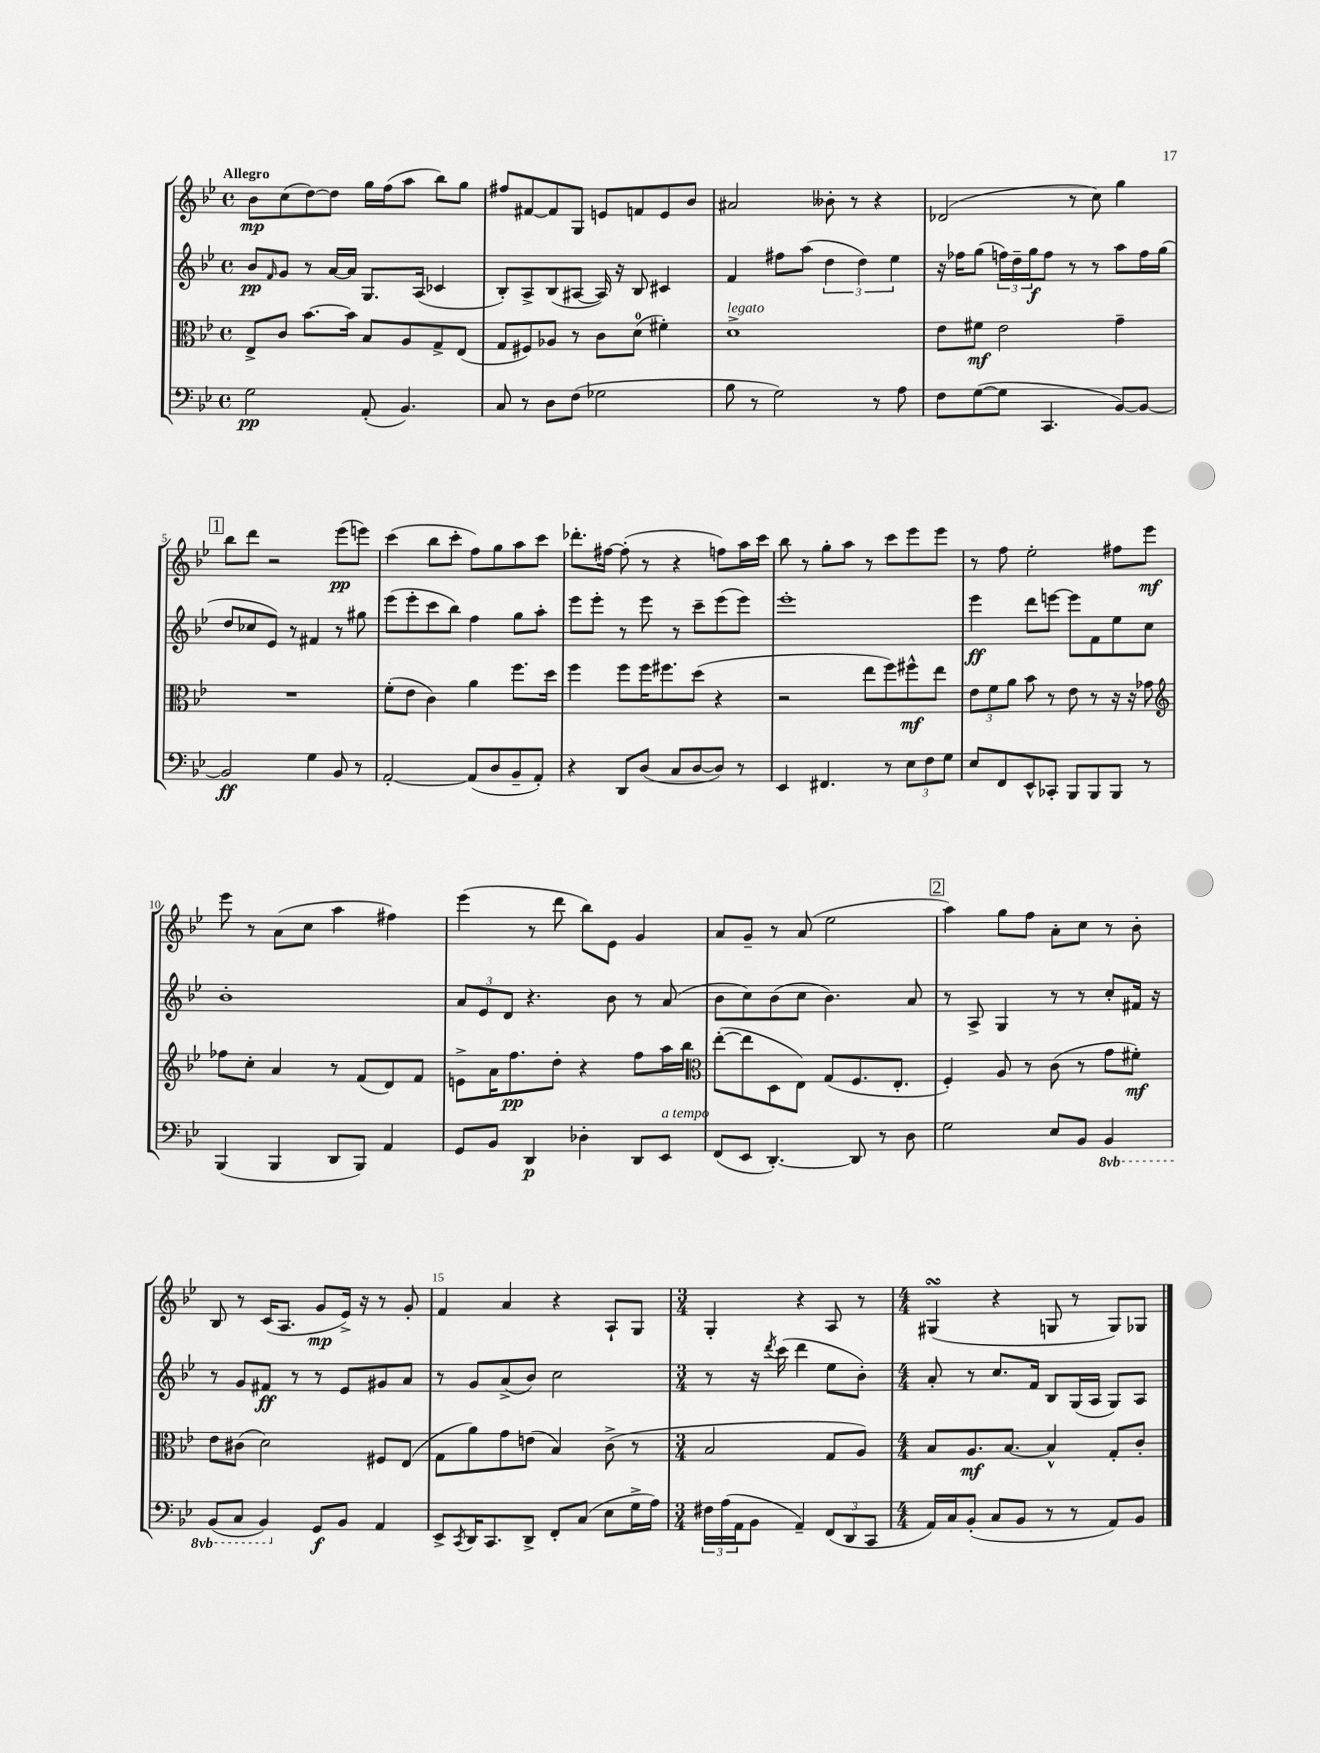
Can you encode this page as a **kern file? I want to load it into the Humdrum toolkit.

**kern	**dynam	**kern	**dynam	**kern	**dynam	**kern	**dynam
*part4	*part4	*part3	*part3	*part2	*part2	*part1	*part1
*staff4	*staff4	*staff3	*staff3	*staff2	*staff2	*staff1	*staff1
*clefF4	*	*clefC3	*	*clefG2	*	*clefG2	*
*k[b-e-]	*	*k[b-e-]	*	*k[b-e-]	*	*k[b-e-]	*
*M4/4	*	*M4/4	*	*M4/4	*	*M4/4	*
*met(c)	*	*met(c)	*	*met(c)	*	*met(c)	*
=1	=1	=1	=1	=1	=1	=1	=1
!	!	!	!	!	!	!LO:TX:a:B:t=Allegro	!
2G\	pp	8E-^/L	.	8b-/L	pp	8b-\L	mp
.	.	.	.	16qqf/	.	.	.
.	.	8c/J	.	8g/J	.	(8cc\	.
.	.	[8.b-\L	.	8r	.	[8dd\)	.
.	.	.	.	[16a/LL	.	8dd\J]	.
.	.	16b-\Jk]	.	16a/JJ]	.	.	.
(8AA'/	.	8B-/L	.	8.G/L	.	16gg\LL	.
.	.	.	.	.	.	(16ff\J	.
4.BB-/)	.	8A/	.	.	.	8aa\J	.
.	.	.	.	(16A/Jk	.	.	.
.	.	8G^/	.	4c-X/	.	8bb-\L)	.
.	.	(8E-/J	.	.	.	8gg\J	.
=2	=2	=2	=2	=2	=2	=2	=2
8C/	.	8G/L	.	8B-'/L)	.	8ff#X/L	.
8r	.	8F#X/)	.	8A^/	.	[8f#X/	.
8D\L	.	8A-X/J	.	(8B-/	.	8f#/]	.
(8F\J	.	8r	.	[8A#X/J	.	8G/J	.
2G-X\	.	8c\L	.	16A#/])	.	8en/L	.
.	.	.	.	16r	.	.	.
.	.	(8d\J	.	8B-/	.	8fn/	.
.	.	4f#X'\)	.	4c#X/	.	8e/	.
.	.	.	.	.	.	8b-/J	.
=3	=3	=3	=3	=3	=3	=3	=3
!	!	!LO:TX:a:i:t=legato	!	!	!	!	!
8B-\	.	1d^	.	4f/	.	2a#X/	.
8r	.	.	.	.	.	.	.
2G\)	.	.	.	8ff#X\L	.	.	.
.	.	.	.	(8aa\J	.	.	.
.	.	.	.	6dd\	.	8b--X'\	.
.	.	.	.	.	.	8r	.
.	.	.	.	6dd\)	.	.	.
8r	.	.	.	.	.	4r	.
.	.	.	.	6ee-\	.	.	.
8A\	.	.	.	.	.	.	.
=4	=4	=4	=4	=4	=4	=4	=4
8F\L	.	8e-\L	.	16r	.	(2d-X/	.
.	.	.	.	16ff-X\KL	.	.	.
([8G\	.	8f#X\J	mf	(8gg\J	.	.	.
8G\J]	.	2e-\	.	24ffn\LL)	.	.	.
.	.	.	.	24dd~\	.	.	.
.	.	.	.	24gg\J	f	.	.
4.CC/	.	.	.	8ff\J	.	.	.
.	.	.	.	8r	.	8r	.
.	.	.	.	8r	.	8cc\)	.
[8BB-/L)	.	4g~\	.	8aa\L	.	4gg\	.
8BB-/J_	.	.	.	16ff\L	.	.	.
.	.	.	.	(16gg\JJ	.	.	.
!!LO:LB:g=z
!!LO:REH:place=s1:t=1
=5	=5	=5	=5	=5	=5	=5	=5
2BB-/]	ff	1r	.	8dd/L	.	8bb-\L	.
.	.	.	.	8cc-X/	.	8ddd\J	.
.	.	.	.	8e-/J)	.	2r	.
.	.	.	.	8r	.	.	.
4G\	.	.	.	4f#X/	.	.	.
8BB-/	.	.	.	8r	.	(8eee-\L	pp
8r	.	.	.	8gg#X\	.	8eeen\J)	.
=6	=6	=6	=6	=6	=6	=6	=6
[2AA'/	.	(8f'\L	.	(8eee-\L	.	(4ccc\	.
.	.	8e-\J	.	8eee-'\	.	.	.
.	.	4c\)	.	8ccc\	.	8bb-\L	.
.	.	.	.	8bb-\J)	.	8ccc'\J	.
(8AA/L]	.	4a\	.	4ff\	.	8ff\L)	.
8D/	.	.	.	.	.	8gg\	.
8BB-~/	.	8.ff\L	.	8gg\L	.	8aa\	.
8AA'/J)	.	.	.	8aa'\J	.	8ccc\J	.
.	.	16dd\Jk	.	.	.	.	.
=7	=7	=7	=7	=7	=7	=7	=7
4r	.	4ff\	.	8eee-\L	.	8.ddd-X'\L	.
.	.	.	.	8eee-'\J	.	.	.
.	.	.	.	.	.	[16ff#X\Jk	.
8DD/L	.	8ff\L	.	8r	.	(8ff#'\]	.
(8D/J	.	16ff\K	.	8eee-\	.	8r	.
.	.	8.ff#X\	.	.	.	.	.
8C/L	.	.	.	8r	.	4r	.
[8D/	.	(8dd\J	.	8ccc~\L	.	.	.
8D/J])	.	4r	.	(8eee-\	.	8ffn\L)	.
8r	.	.	.	8eee-\J)	.	16aa\L	.
.	.	.	.	.	.	16ccc\JJ	.
=8	=8	=8	=8	=8	=8	=8	=8
4EE-/	.	2r	.	1eee-'	.	8bb-\	.
.	.	.	.	.	.	8r	.
4.FF#X/	.	.	.	.	.	8gg'\L	.
.	.	.	.	.	.	8aa\J	.
.	.	8ee-\L	.	.	.	8r	.
8r	.	8ff\)	.	.	.	8ccc\L	.
12E-\L	.	8ff#X^^\	mf	.	.	8eee-\	.
12F\	.	.	.	.	.	.	.
.	.	8ee-\J	.	.	.	8eee-\J	.
12G\J	.	.	.	.	.	.	.
=9	=9	=9	=9	=9	=9	=9	=9
8E-/L	.	12e-\L	.	4eee-\	ff	8r	.
.	.	12f\	.	.	.	.	.
8FF/	.	.	.	.	.	8ff\	.
.	.	12a\J	.	.	.	.	.
8EE-^^/	.	8b-\	.	8ddd\L	.	2ee-'\	.
8CC-X'/J	.	8r	.	[8eeen\J	.	.	.
8BBB-/L	.	8e-\	.	8eee\L]	.	.	.
8BBB-/	.	8r	.	8f\	.	.	.
8BBB-/J	.	16r	.	8ee-\	.	8ff#X\L	.
.	.	16r	.	.	.	.	.
8r	.	8g-X\	.	8cc\J	.	8eee-\J	mf
!!LO:LB:g=z
=10	=10	=10	=10	=10	=10	=10	=10
*	*	*clefG2	*	*	*	*	*
(4BBB-/	.	8ff-X\L	.	1b-'	.	8eee-\	.
.	.	8cc'\J	.	.	.	8r	.
4BBB-/	.	4a/	.	.	.	(8a\L	.
.	.	.	.	.	.	8cc\J	.
8DD/L	.	8r	.	.	.	4aa\	.
8BBB-/J)	.	(8f/L	.	.	.	.	.
4AA/	.	8d/)	.	.	.	4ff#X\)	.
.	.	8f/J	.	.	.	.	.
=11	=11	=11	=11	=11	=11	=11	=11
8GG/L	.	8en^\L	.	12a/L	.	(4eee-\	.
.	.	.	.	12e-/	.	.	.
8BB-/J	.	16a\K	.	.	.	.	.
.	.	.	.	12d/J	.	.	.
.	.	8.ff\	pp	.	.	.	.
4DD/	p	.	.	4.r	.	8r	.
.	.	8dd'\J	.	.	.	8ddd\	.
4D-X'\	.	4r	.	.	.	8bb-\L)	.
.	.	.	.	8b-\	.	8e-\J	.
8DD/L	.	8ff\L	.	8r	.	4g/	.
!LO:TX:a:i:t=a tempo	!	!	!	!	!	!	!
8EE-/J	.	16aa\L	.	(8a/	.	.	.
.	.	16bb-\JJ	.	.	.	.	.
=12	=12	=12	=12	=12	=12	=12	=12
*	*	*clefC3	*	*	*	*	*
(8FF/L	.	([8ee-'\L	.	8b-\L	.	8a/L	.
8EE-/J	.	8ee-\]	.	8cc\)	.	8g~/J	.
[4.DD'/)	.	8D\	.	(8b-\	.	8r	.
.	.	8E-\J)	.	8cc\J	.	(8a/	.
.	.	(8G/L	.	4.b-\)	.	2ee-\	.
8DD/]	.	8.F/	.	.	.	.	.
8r	.	.	.	.	.	.	.
.	.	8.E-'/J	.	.	.	.	.
8D\	.	.	.	8a/	.	.	.
!!LO:REH:place=s1:t=2
=13	=13	=13	=13	=13	=13	=13	=13
2G\	.	4F'/)	.	8r	.	4aa\)	.
.	.	.	.	8A^/	.	.	.
.	.	8A/	.	4G/	.	8gg\L	.
.	.	8r	.	.	.	8ff\J	.
8E-/L	.	(8c\	.	8r	.	8a'\L	.
8BB-/J	.	8r	.	8r	.	8cc\J	.
*8ba	*	*	*	*	*	*	*
4BBB-/	.	8g\L	.	8cc'/L	.	8r	.
.	.	8f#X'\J)	mf	16f#X/Jk	.	8b-'\	.
.	.	.	.	16r	.	.	.
!!LO:LB:g=z
=14	=14	=14	=14	=14	=14	=14	=14
(8BBB-/L	.	8e-\L	.	8r	.	8B-/	.
8CC/J	.	(8c#X\J	.	8g/L	.	8r	.
4BBB-/)	.	2d\)	.	8f#X/J	ff	(16c/KL	.
.	.	.	.	.	.	8.A/J	.
.	.	.	.	8r	.	.	.
*X8ba	*	*	*	*	*	*	*
8GG/L	f	.	.	8r	.	8g/L	mp
8BB-/J	.	.	.	8e-/L	.	16e-^/Jk)	.
.	.	.	.	.	.	16r	.
4AA/	.	8F#X/L	.	8g#X/	.	8r	.
.	.	(8E-/J	.	8a/J	.	8g'/	.
=15	=15	=15	=15	=15	=15	=15	=15
8EE-^/L	.	8G\L	.	8r	.	4f/	.
8qCC/	.	.	.	.	.	.	.
16DD/K	.	8a\)	.	8g/L	.	.	.
8.CC/	.	.	.	.	.	.	.
.	.	8g\	.	(8a^/	.	4a/	.
8DD^/J	.	(8en\J	.	8b-/J)	.	.	.
8FF'/L	.	4B-/)	.	2cc\	.	4r	.
(8C/J	.	.	.	.	.	.	.
8E-\L	.	(8c^\	.	.	.	8A`/L	.
16G^\L	.	8r	.	.	.	8G/J	.
16A\JJ)	.	.	.	.	.	.	.
=16	=16	=16	=16	=16	=16	=16	=16
*M3/4	*	*M3/4	*	*M3/4	*	*M3/4	*
24F#X\LL	.	2B-/	.	8r	.	4G'/	.
(24A\	.	.	.	.	.	.	.
24AA\J	.	.	.	.	.	.	.
8BB-\J	.	.	.	16r	.	.	.
.	.	.	.	8qddd/	.	.	.
.	.	.	.	(16ccc\	.	.	.
4AA~/)	.	.	.	4ddd\	.	4r	.
(12FF/L	.	8G/L	.	8ee-\L	.	8A/	.
12DD/	.	.	.	.	.	.	.
.	.	8A/J)	.	8b-'\J)	.	8r	.
12CC/J	.	.	.	.	.	.	.
=17	=17	=17	=17	=17	=17	=17	=17
*M4/4	*	*M4/4	*	*M4/4	*	*M4/4	*
16AA/LL)	.	8B-/L	.	8a'/	.	(4G#XsSsS/	.
16C/J	.	.	.	.	.	.	.
(8BB-'/J	.	8.A/	mf	8r	.	.	.
8C/L	.	.	.	8.cc/L	.	4r	.
.	.	[8.B-/J	.	.	.	.	.
8BB-/J	.	.	.	.	.	.	.
.	.	.	.	16f/Jk	.	.	.
8r	.	4B-^^/]	.	8B-/L	.	8Gn/	.
8r	.	.	.	(16G/L	.	8r	.
.	.	.	.	16A/JJ	.	.	.
8AA/L)	.	8G'/L	.	8G/L)	.	8G/L)	.
8BB-/J	.	8c'/J	.	8A/J	.	8G-X/J	.
==	==	==	==	==	==	==	==
*-	*-	*-	*-	*-	*-	*-	*-
